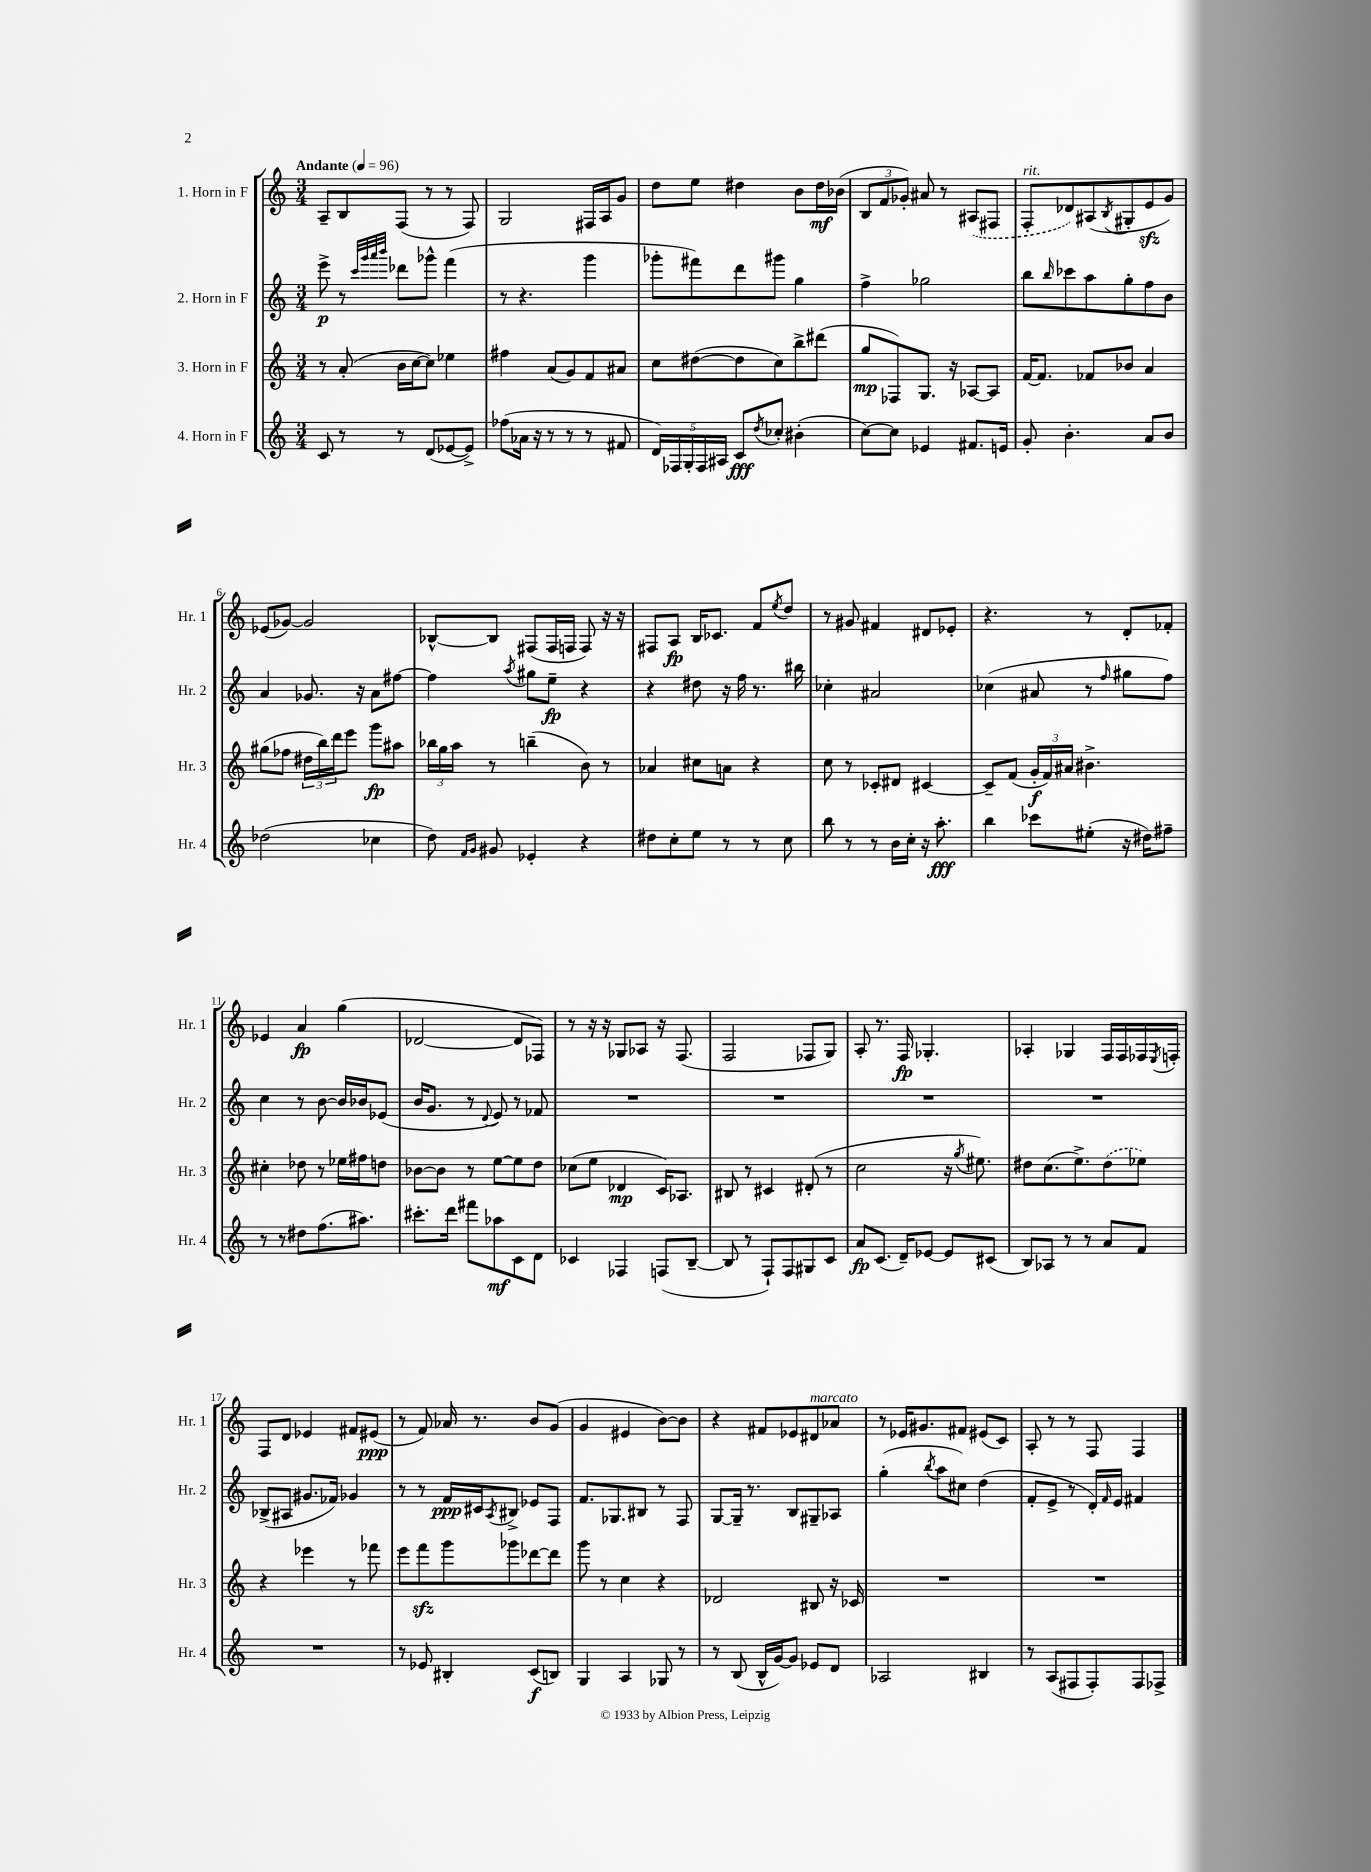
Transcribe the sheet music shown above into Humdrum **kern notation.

**kern	**kern	**kern	**kern
*staff4	*staff3	*staff2	*staff1
*clefG2	*clefG2	*clefG2	*clefG2
*k[]	*k[]	*k[]	*k[]
*M3/4	*M3/4	*M3/4	*M3/4
*MM96	*MM96	*MM96	*MM96
8c	8r	8eee^	8A~
8r	(8a'	8r	8B
.	.	32qqccc	.
.	.	32qqggg	.
.	.	32qqaaa	.
.	.	32qqbbb	.
8r	16b	8ddd-	(8F
.	[16cc	.	.
(8d	8cc])	8ggg-^^	8r
[8e-	4ee-	(4fff	8r
8e-^])	.	.	8F)
=	=	=	=
(8ff-	4ff#	8r	2G
16a-	.	4.r	.
16r	.	.	.
8r	(8a	.	.
8r	8g)	.	.
8r	8f	4ggg	16F#
.	.	.	16A
8f#	8a#	.	8g
=	=	=	=
20d)	8cc	8ggg-'	8dd
20F-	.	.	.
20G'	.	.	.
.	([8dd#	8fff#)	8ee
20F-	.	.	.
20A#	.	.	.
8c	8dd#]	8ddd	4dd#
8qdd	.	.	.
8cc-'	8cc)	8ggg#	.
(4b#'	8bb^	4gg	8b
.	(8ddd#	.	16dd#
.	.	.	(16b-
=	=	=	=
[8cc)	8gg	4ff^	12B
.	.	.	12f
8cc]	8F-)	.	.
.	.	.	12g-')
4e-	8.G	2gg-	8a#
.	.	.	8r
.	16r	.	.
8.f#	[8A-	.	(8A#
.	8A-]	.	8F#
16e	.	.	.
=	=	=	=
8g'	[16f	8bb	8F'
.	8.f]	.	.
.	.	16qqbb	.
4.b'	.	8ccc-	8d-)
.	8f-	8aa	(8A#
.	.	.	8qB
.	8b-	8gg'	8G#'
8a	4a	8ff	8e
8b	.	8b	8g)
=	=	=	=
(2dd-	(8gg#	4a	(8e-
.	8ff-	.	[8g-)
.	24dd#	8.g-	2g-]
.	24bb)	.	.
.	24ddd	.	.
.	8eee	.	.
.	.	16r	.
4cc-	8ggg	8a	.
.	8aa#	[8ff#	.
=	=	=	=
8dd)	24bb-	4ff#]	[8B-^^
.	24gg	.	.
.	24aa	.	.
16qqf	.	.	.
16qqg	.	.	.
8g#	8r	.	8B-]
.	.	8qaa	.
4e-'	(4bb~	8gg#	(8F#
.	.	8ee~	16F#
.	.	.	16F
4r	8b)	4r	8F)
.	8r	.	16r
.	.	.	16r
=	=	=	=
8dd#	4a-	4r	8F#
8cc'	.	.	8A
8ee	8cc#	8dd#	16B
.	.	.	8.c-
8r	8a	16r	.
.	.	16ff	.
8r	4r	8.r	8f
.	.	.	8qee
8cc	.	.	8dd
.	.	16bb#	.
=	=	=	=
8bb	8cc	4cc-'	8r
8r	8r	.	8g#
8r	8c-'	2a#	4f#
16b	8d#	.	.
16cc'	.	.	.
16r	[4c#	.	8d#
8.aa'	.	.	.
.	.	.	8e-'
=	=	=	=
4bb	8c#~]	(4cc-	4.r
.	(8f	.	.
8ccc-	24g'	8a#	.
.	24f)	.	.
.	24a#	.	.
(8ee#'	4.b#^	8r	8r
.	.	16qqff	.
16r	.	8gg#	8d'
16dd#)	.	.	.
8ff#~	.	8ff)	8f-'
=	=	=	=
8r	4cc#'	4cc	4e-
8r	.	.	.
8dd#	8dd-	8r	4a
(8.ff	8r	[8b	.
.	16ee-	16b]	(4gg
8.aa#)	16ff#	16b-	.
.	8dd	(8e-	.
=	=	=	=
8.ccc#'	[8b-	16b	[2d-
.	.	8.g	.
.	8b-]	.	.
16ddd	.	.	.
8fff#	8r	8r	.
.	.	8qqd	.
8aa-	[8ee	8e)	.
8c	8ee]	8r	8d-]
8d	8dd	8f-	8F-)
=	=	=	=
4c-	(8cc-	2.r	8r
.	8ee	.	16r
.	.	.	16r
4F-	4d-	.	8G-
.	.	.	8A-
(8F	16c)	.	16r
.	8.A-	.	(8.F
[8B~	.	.	.
=	=	=	=
8B]	8B#	2.r	2F
8r	8r	.	.
8F`)	4c#	.	.
8F	.	.	.
8G#	(8d#'	.	8F-
8c	8r	.	8G)
=	=	=	=
8a	2cc	2.r	8A'
(8.c	.	.	8.r
16d~)	.	.	16F
[8e-	.	.	4.G-'
8e-]	16r	.	.
.	8qgg	.	.
.	8.ee#)	.	.
(8c#	.	.	.
=	=	=	=
8B)	8dd#	2.r	4A-'
8A-	(8.cc	.	.
8r	.	.	4G-
.	8.ee^)	.	.
8r	.	.	.
8a	(8dd#	.	16F
.	.	.	16F
8f	8ee-)	.	16F-
.	.	.	8qE
.	.	.	16F'
=	=	=	=
2.r	4r	(8B-^	8F
.	.	8A#	8d
.	4eee-	8.g#	4e-
.	.	16f-)	.
.	8r	4g-	8f#
.	8fff-	.	(8e#
=	=	=	=
8r	8eee	8r	8r
8e-	8fff	8r	8f)
4B#'	8ggg	16f	16a-
.	.	16c#	8.r
.	.	8qA	.
.	8ggg-	8B#^	.
(8c	[8ddd-	8e-	8b
8B)	8ddd-]	8F	(8g
=	=	=	=
4G	8ggg	8.f	4g
.	8r	.	.
.	.	8.G-	.
4A	4cc	.	4e#
.	.	8B#	.
8G-	4r	8r	[8b)
8r	.	8F	8b]
=	=	=	=
8r	2d-	[8G	4r
(8B	.	16G~]	.
.	.	8.r	.
16B^^	.	.	8f#
[16g)	.	.	.
8g]	.	8B	8e-
8e-	8B#	8G#~	8d#
8d	16r	8A-	8a-
.	16c-	.	.
=	=	=	=
2A-	2.r	(4gg'	8r
.	.	.	16e-
.	.	.	8.g#
.	.	8qbb	.
.	.	8aa	.
.	.	8cc#)	8f#
4B#	.	(4dd	(8e#
.	.	.	8c)
=	=	=	=
8r	2.r	8f'	8A'
(8A	.	8e^	8r
8F#	.	8r	8r
8F#')	.	16d')	8F
.	.	16qqf	.
.	.	16e	.
8F#	.	4f#	4F
8F-^	.	.	.
==	==	==	==
*-	*-	*-	*-
